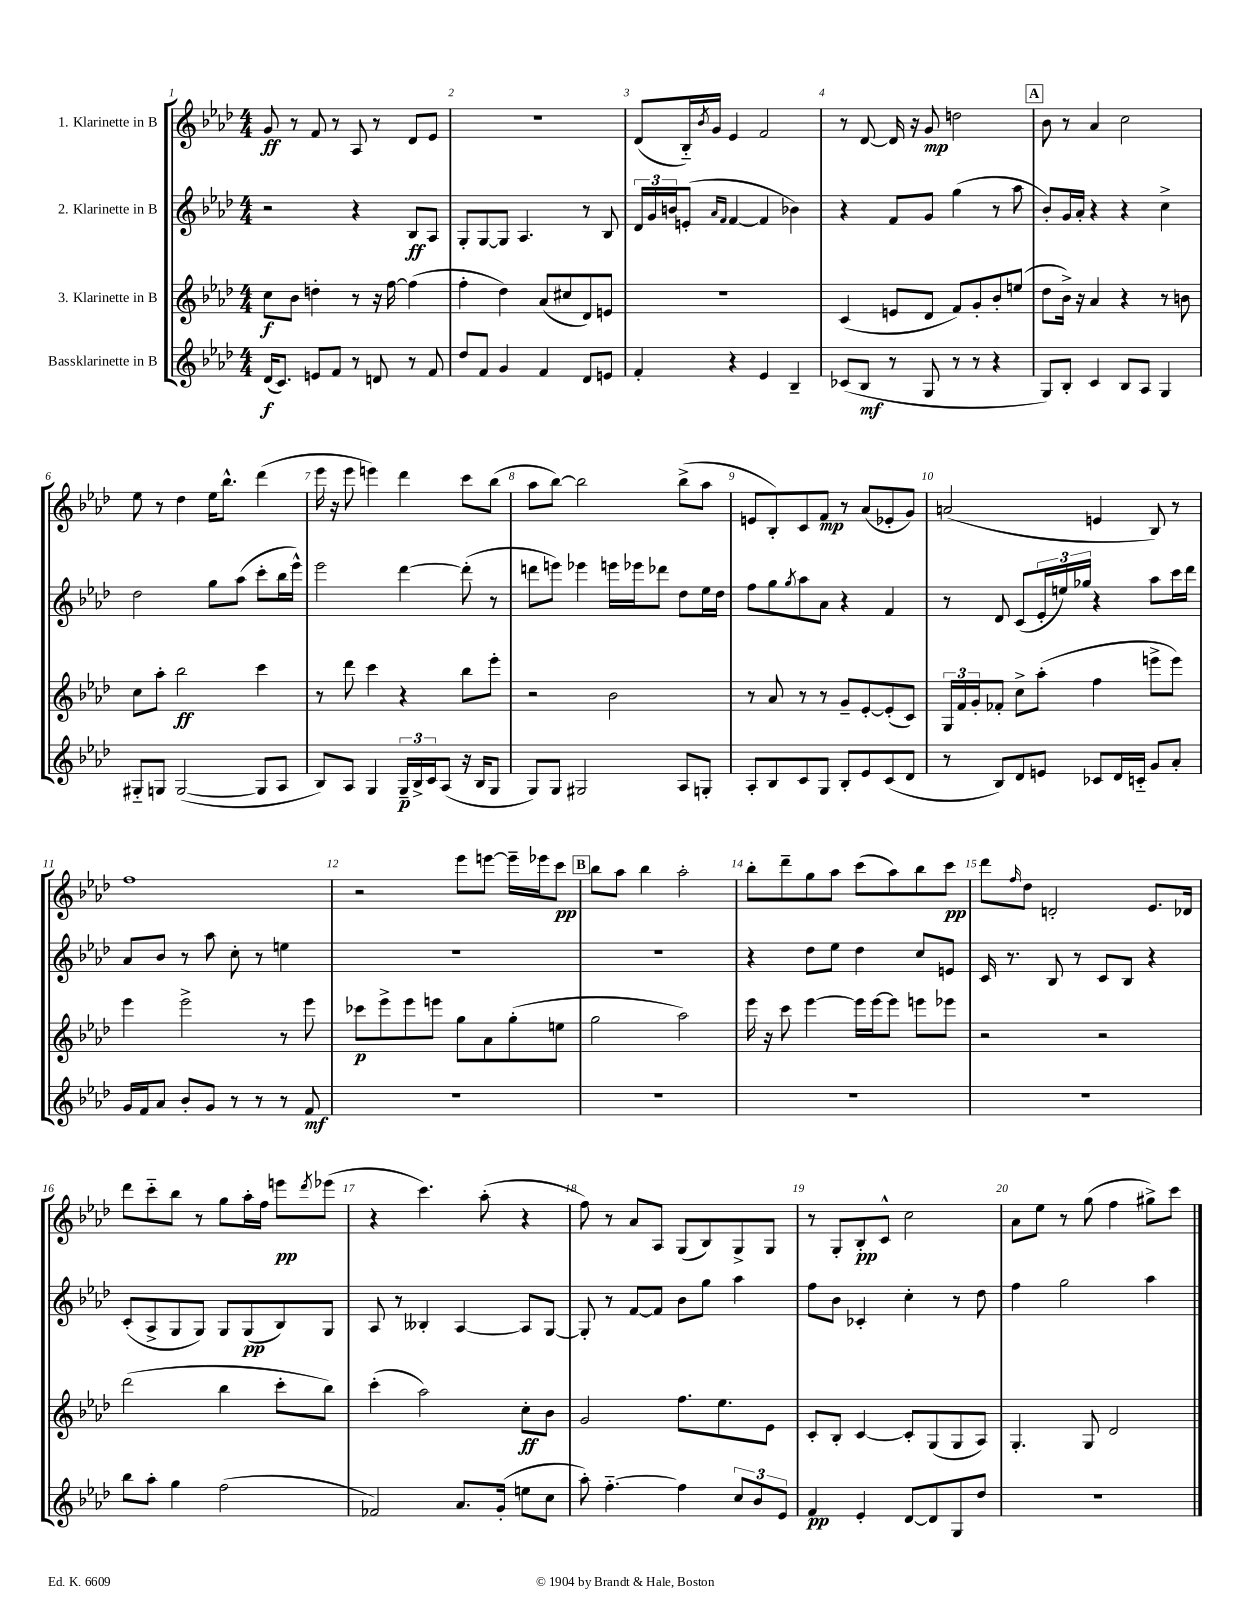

**kern	**dynam	**kern	**dynam	**kern	**dynam	**kern	**dynam
*part4	*part4	*part3	*part3	*part2	*part2	*part1	*part1
*staff4	*staff4	*staff3	*staff3	*staff2	*staff2	*staff1	*staff1
*I"Bassklarinette in B	*	*I"3. Klarinette in B	*	*I"2. Klarinette in B	*	*I"1. Klarinette in B	*
*clefG2	*	*clefG2	*	*clefG2	*	*clefG2	*
*k[b-e-a-d-]	*	*k[b-e-a-d-]	*	*k[b-e-a-d-]	*	*k[b-e-a-d-]	*
*M4/4	*	*M4/4	*	*M4/4	*	*M4/4	*
=1	=1	=1	=1	=1	=1	=1	=1
(16d-/KL	f	8cc\L	f	2r	.	8g/	ff
8.c/J)	.	.	.	.	.	.	.
.	.	8b-\J	.	.	.	8r	.
8en/L	.	4ddn'\	.	.	.	8f/	.
8f/J	.	.	.	.	.	8r	.
8r	.	8r	.	4r	.	8A-/	.
8dn/	.	16r	.	.	.	8r	.
.	.	[16ff\	.	.	.	.	.
8r	.	(4ff\]	.	8B-/L	ff	8d-/L	.
8f/	.	.	.	8A-/J	.	8e-/J	.
=2	=2	=2	=2	=2	=2	=2	=2
8dd-/L	.	4ff'\	.	8G'/L	.	1r	.
8f/J	.	.	.	[8G/	.	.	.
4g/	.	4dd-\)	.	8G/J]	.	.	.
.	.	.	.	4.A-/	.	.	.
4f/	.	(8a-/L	.	.	.	.	.
.	.	8cc#X/	.	.	.	.	.
8d-/L	.	8d-/)	.	8r	.	.	.
8en/J	.	8en/J	.	8B-/	.	.	.
=3	=3	=3	=3	=3	=3	=3	=3
4f'/	.	1r	.	24d-/LL	.	(8d-/L	.
.	.	.	.	24g/	.	.	.
.	.	.	.	24bn/J	.	.	.
.	.	.	.	(8en'/J	.	16B-/L)	.
.	.	.	.	.	.	8qb-/	.
.	.	.	.	.	.	16g/JJ	.
.	.	.	.	16qqa-/LL	.	.	.
.	.	.	.	16qqf/JJ	.	.	.
4r	.	.	.	[4f/	.	4e-/	.
4e-/	.	.	.	4f/]	.	2f/	.
4B-~/	.	.	.	4b-X\)	.	.	.
=4	=4	=4	=4	=4	=4	=4	=4
(8c-X/L	.	(4c/	.	4r	.	8r	.
8B-/J	mf	.	.	.	.	[8d-/	.
8r	.	8en/L	.	8f/L	.	16d-/]	.
.	.	.	.	.	.	16r	.
8G/	.	8d-/J	.	8g/J	.	8g/	mp
8r	.	8f/L)	.	(4gg\	.	2ddn\	.
8r	.	8g'/	.	.	.	.	.
4r	.	8b-'/	.	8r	.	.	.
.	.	(8een/J	.	8aa-\	.	.	.
!!LO:REH:place=s1:t=A
=5	=5	=5	=5	=5	=5	=5	=5
8G/L)	.	8dd-\L	.	8b-'/L)	.	8b-\	.
8B-'/J	.	16b-^\Jk)	.	16g/L	.	8r	.
.	.	16r	.	16a-'/JJ	.	.	.
4c/	.	4a-/	.	4r	.	4a-/	.
8B-/L	.	4r	.	4r	.	2cc\	.
8A-/J	.	.	.	.	.	.	.
4G/	.	8r	.	4cc^\	.	.	.
.	.	8bn\	.	.	.	.	.
!!LO:LB:g=z
=6	=6	=6	=6	=6	=6	=6	=6
8G#X/L	.	8cc\L	.	2dd-\	.	8ee-\	.
8Gn/J	.	8aa-'\J	.	.	.	8r	.
([2G/	.	2bb-\	ff	.	.	4dd-\	.
.	.	.	.	8gg\L	.	16ee-\KL	.
.	.	.	.	.	.	8.bb-^^\J	.
.	.	.	.	(8aa-\J	.	.	.
8G/L]	.	4ccc\	.	8ccc'\L	.	(4ddd-\	.
8A-/J	.	.	.	16bb-\L	.	.	.
.	.	.	.	16eee-^^\JJ)	.	.	.
=7	=7	=7	=7	=7	=7	=7	=7
8B-/L)	.	8r	.	2eee-\	.	16eee-\	.
.	.	.	.	.	.	16r	.
8A-/J	.	8ddd-\	.	.	.	8eee-\	.
4G/	.	4ccc\	.	.	.	4eeen\)	.
24G~/LL	p	4r	.	[4ddd-\	.	4ddd-\	.
24B-^/	.	.	.	.	.	.	.
24c/J	.	.	.	.	.	.	.
(8A-/J	.	.	.	.	.	.	.
16r	.	8bb-\L	.	(8ddd-'\]	.	8ccc\L	.
16B-/KL	.	.	.	.	.	.	.
8G/J	.	8eee-'\J	.	8r	.	(8bb-\J	.
=8	=8	=8	=8	=8	=8	=8	=8
8G/L)	.	2r	.	8dddn\L	.	8aa-\L	.
8G/J	.	.	.	8eeen\J)	.	[8bb-\J)	.
2G#X/	.	.	.	4eee-X\	.	2bb-\]	.
.	.	2b-\	.	16eeen\LL	.	.	.
.	.	.	.	16eee-X\J	.	.	.
.	.	.	.	8ddd-X\J	.	.	.
8A-/L	.	.	.	8dd-\L	.	(8bb-^\L	.
8Gn'/J	.	.	.	16ee-\L	.	8aa-\J	.
.	.	.	.	16dd-\JJ	.	.	.
=9	=9	=9	=9	=9	=9	=9	=9
8A-'/L	.	8r	.	8ff\L	.	8en/L	.
8B-/	.	8a-/	.	8gg\	.	8B-'/)	.
.	.	.	.	8qgg/	.	.	.
8c/	.	8r	.	8aa-\	.	8c/	.
8G/J	.	8r	.	8a-\J	.	8f/J	mp
8B-'/L	.	8g~/L	.	4r	.	8r	.
8e-/	.	[8e-'/	.	.	.	(8a-/L	.
(8c/	.	(8e-'/]	.	4f/	.	8e-X'/	.
8d-/J	.	8c/J)	.	.	.	8g/J)	.
=10	=10	=10	=10	=10	=10	=10	=10
8r	.	24G/LL	.	8r	.	(2an/	.
.	.	24f/	.	.	.	.	.
.	.	24g'/J	.	.	.	.	.
8B-/L)	.	8f-X'/J	.	8d-/	.	.	.
8d-/	.	8cc^\L	.	(8c/L	.	.	.
8en/J	.	(8aa-'\J	.	24e-'/L	.	.	.
.	.	.	.	24een/)	.	.	.
.	.	.	.	24gg-X/JJ	.	.	.
8c-X/L	.	4ff\	.	4r	.	4en/	.
16d-/L	.	.	.	.	.	.	.
16cn/JJ	.	.	.	.	.	.	.
8g/L	.	8eeen^\L	.	8aa-\L	.	8B-/)	.
8a-'/J	.	8eee\J)	.	16ccc\L	.	8r	.
.	.	.	.	16ddd-\JJ	.	.	.
!!LO:LB:g=z
=11	=11	=11	=11	=11	=11	=11	=11
16g/LL	.	4eee-\	.	8a-/L	.	1ff	.
16f/J	.	.	.	.	.	.	.
8a-/J	.	.	.	8b-/J	.	.	.
8b-'/L	.	2eee-^\	.	8r	.	.	.
8g/J	.	.	.	8aa-\	.	.	.
8r	.	.	.	8cc'\	.	.	.
8r	.	.	.	8r	.	.	.
8r	.	8r	.	4een\	.	.	.
8f/	mf	8eee-\	.	.	.	.	.
=12	=12	=12	=12	=12	=12	=12	=12
1r	.	8ccc-X\L	p	1r	.	2r	.
.	.	8eee-^\	.	.	.	.	.
.	.	8eee-\	.	.	.	.	.
.	.	8eeen\J	.	.	.	.	.
.	.	8gg\L	.	.	.	8eee-\L	.
.	.	8a-\	.	.	.	[8eeen\J	.
.	.	(8gg'\	.	.	.	16eee~\LL]	.
.	.	.	.	.	.	16eee-X\J	.
.	.	8een\J	.	.	.	8ccc\J	pp
!!LO:REH:place=s1:t=B
=13	=13	=13	=13	=13	=13	=13	=13
1r	.	2gg\	.	1r	.	8bb-\L	.
.	.	.	.	.	.	8aa-\J	.
.	.	.	.	.	.	4bb-\	.
.	.	2aa-\)	.	.	.	2aa-'\	.
=14	=14	=14	=14	=14	=14	=14	=14
1r	.	16eee-\	.	4r	.	8bb-'\L	.
.	.	16r	.	.	.	.	.
.	.	8ccc\	.	.	.	8ddd-~\	.
.	.	[4eee-\	.	8dd-\L	.	8gg\	.
.	.	.	.	8ee-\J	.	8aa-\J	.
.	.	16eee-\LL]	.	4dd-\	.	(8ccc\L	.
.	.	[16eee-\J	.	.	.	.	.
.	.	8eee-\J]	.	.	.	8aa-\)	.
.	.	8eeen\L	.	8cc/L	.	8bb-\	.
.	.	8eee-X\J	.	8en/J	.	8ccc\J	pp
=15	=15	=15	=15	=15	=15	=15	=15
1r	.	2r	.	16c/	.	8ddd-\L	.
.	.	.	.	8.r	.	.	.
.	.	.	.	.	.	16qqff/	.
.	.	.	.	.	.	8dd-\J	.
.	.	.	.	8B-/	.	2dn'/	.
.	.	.	.	8r	.	.	.
.	.	2r	.	8c/L	.	.	.
.	.	.	.	8B-/J	.	.	.
.	.	.	.	4r	.	8.e-/L	.
.	.	.	.	.	.	16d-X/Jk	.
!!LO:LB:g=z
=16	=16	=16	=16	=16	=16	=16	=16
8bb-\L	.	(2ddd-\	.	(8c'/L	.	8ddd-\L	.
8aa-'\J	.	.	.	8A-^/	.	8ccc\	.
4gg\	.	.	.	8G/	.	8bb-\J	.
.	.	.	.	8G/J)	.	8r	.
(2ff\	.	4bb-\	.	8G/L	.	8gg\L	.
.	.	.	.	(8G/	pp	16aa-'\L	.
.	.	.	.	.	.	16ff\JJ	.
.	.	8ccc'\L	.	8B-/)	.	8eeen\L	pp
.	.	.	.	.	.	8qddd-/	.
.	.	8bb-\J)	.	8G/J	.	(8eee-X\J	.
=17	=17	=17	=17	=17	=17	=17	=17
2f-X/)	.	(4ccc'\	.	8A-/	.	4r	.
.	.	.	.	8r	.	.	.
.	.	2aa-\)	.	4B--X'/	.	4.ccc\)	.
8.a-/L	.	.	.	[4A-/	.	.	.
.	.	.	.	.	.	(8aa-'\	.
(16g'/Jk	.	.	.	.	.	.	.
8een\L	.	8cc'\L	ff	8A-/L]	.	4r	.
8cc\J	.	8b-\J	.	[8G/J	.	.	.
=18	=18	=18	=18	=18	=18	=18	=18
8aa-'\)	.	2g/	.	8G'/]	.	8ff\)	.
[4.ff\	.	.	.	8r	.	8r	.
.	.	.	.	[8f/L	.	8a-/L	.
.	.	.	.	8f/J]	.	8A-/J	.
4ff\]	.	8.ff\L	.	8b-\L	.	(8G/L	.
.	.	.	.	8gg\J	.	8B-/)	.
.	.	8.ee-\	.	.	.	.	.
12cc/L	.	.	.	4aa-\	.	8G^/	.
12b-/	.	.	.	.	.	.	.
.	.	8e-\J	.	.	.	8G/J	.
12e-/J	.	.	.	.	.	.	.
=19	=19	=19	=19	=19	=19	=19	=19
4f/	pp	8c'/L	.	8ff\L	.	8r	.
.	.	8B-'/J	.	8b-\J	.	8G'/L	.
4e-'/	.	[4c/	.	4c-X'/	.	8B-'/	pp
.	.	.	.	.	.	8c^^/J	.
[8d-/L	.	8c'/L]	.	4cc'\	.	2cc\	.
8d-/]	.	(8G/	.	.	.	.	.
8G/	.	8G/	.	8r	.	.	.
8dd-/J	.	8A-/J)	.	8dd-\	.	.	.
=20	=20	=20	=20	=20	=20	=20	=20
1r	.	4.G'/	.	4ff\	.	8a-\L	.
.	.	.	.	.	.	8ee-\J	.
.	.	.	.	2gg\	.	8r	.
.	.	8G/	.	.	.	(8gg\	.
.	.	2d-/	.	.	.	4ff\	.
.	.	.	.	4aa-\	.	8gg#X^\L)	.
.	.	.	.	.	.	8ccc\J	.
==	==	==	==	==	==	==	==
*-	*-	*-	*-	*-	*-	*-	*-
